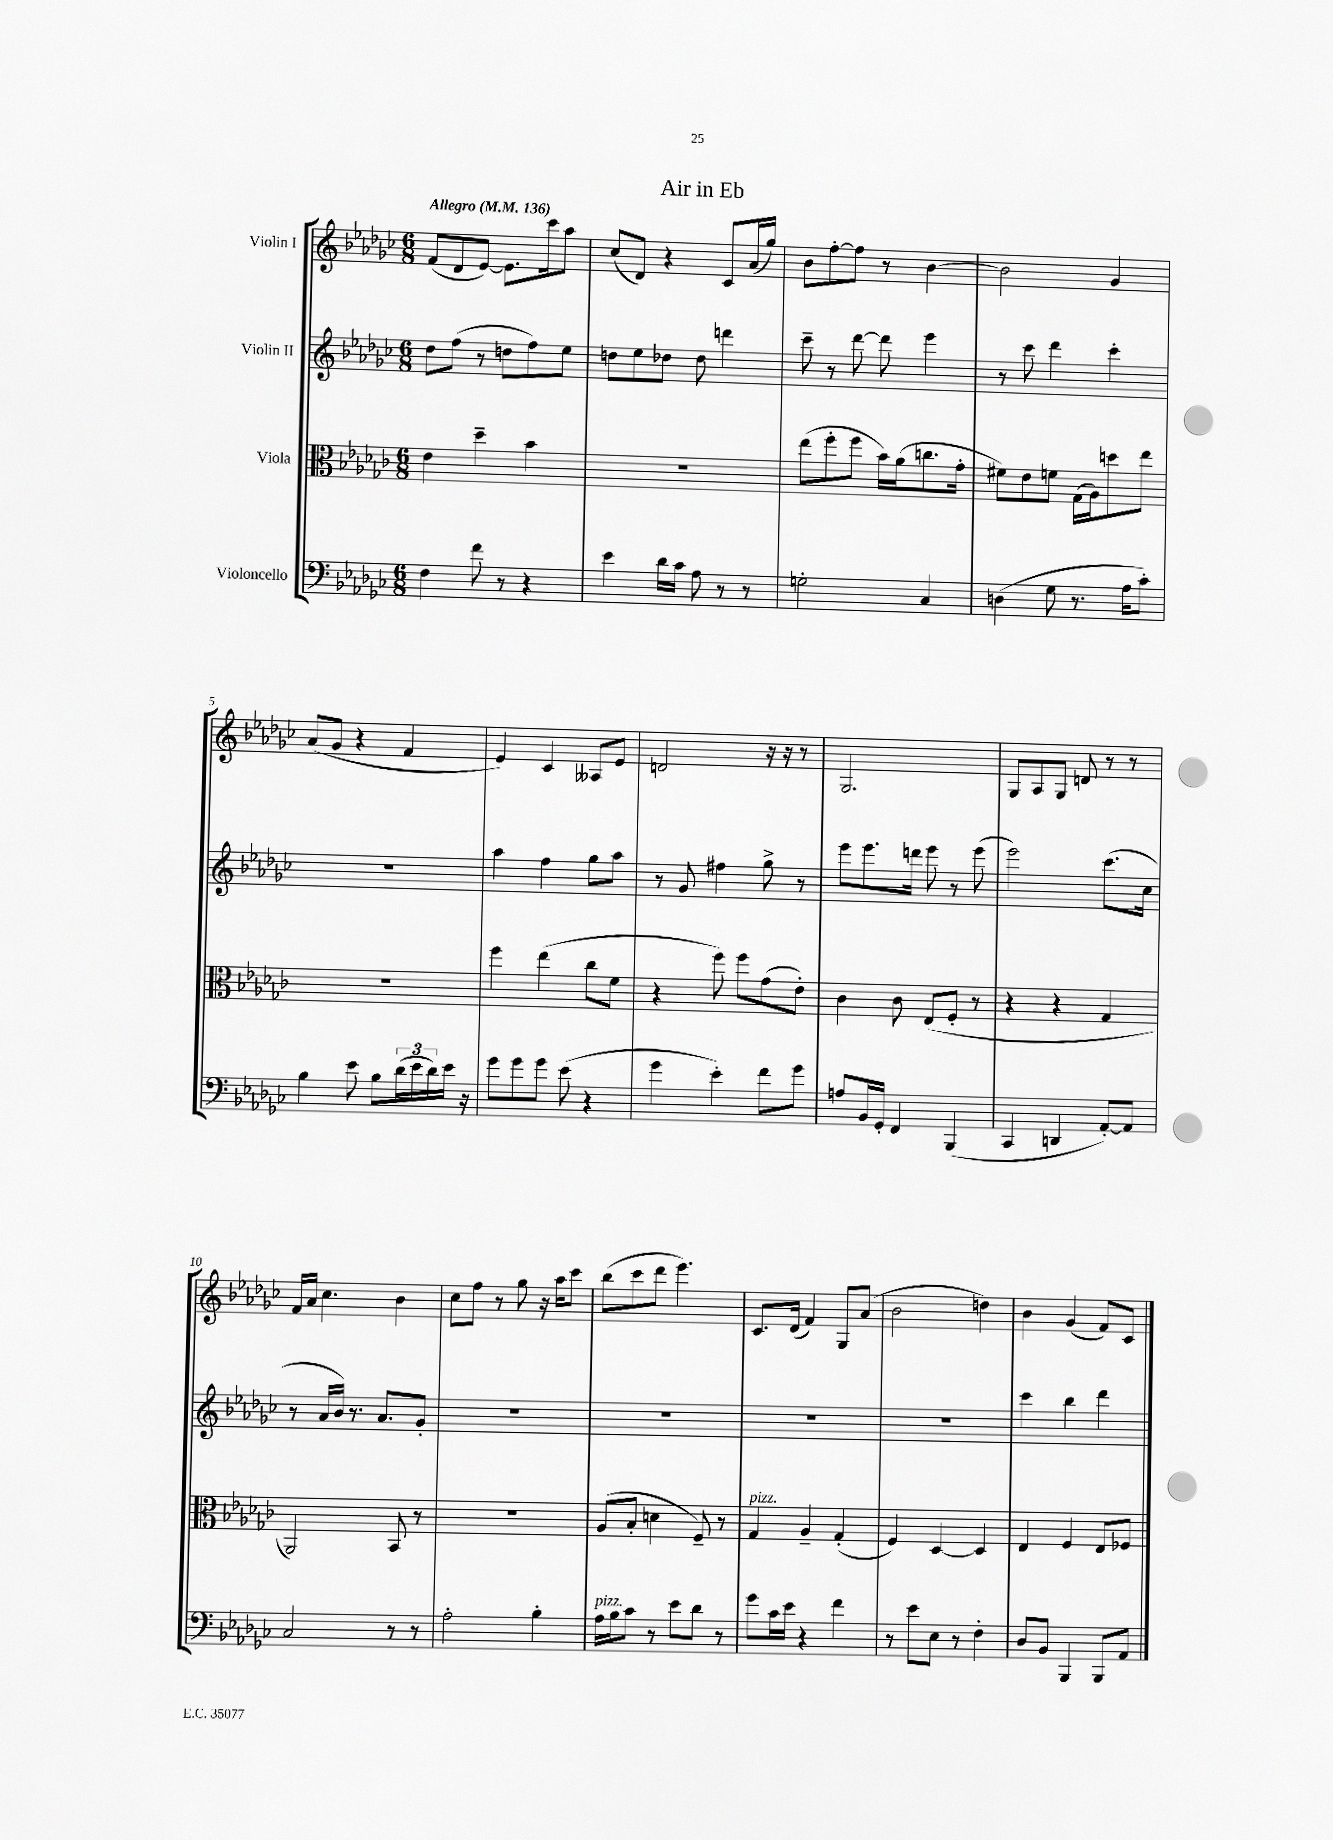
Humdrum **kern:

**kern	**kern	**kern	**kern
*staff4	*staff3	*staff2	*staff1
*clefF4	*clefC3	*clefG2	*clefG2
*k[b-e-a-d-g-c-]	*k[b-e-a-d-g-c-]	*k[b-e-a-d-g-c-]	*k[b-e-a-d-g-c-]
*M6/8	*M6/8	*M6/8	*M6/8
*MM136	*MM136	*MM136	*MM136
4F	4e-	8dd-	(8f
.	.	(8ff	8d-
8f	4dd-~	8r	[8e-)
8r	.	8dd	8.e-]
4r	4b-	8ff)	.
.	.	.	16ccc-
.	.	8ee-	8aa-
=	=	=	=
4e-	2.r	8dd	(8cc-
.	.	8ee-	8d-)
16d-	.	8dd-	4r
16c-	.	.	.
8A-	.	8dd-	.
8r	.	4ddd	8c-
8r	.	.	(16a-
.	.	.	16gg-)
=	=	=	=
2G'	(8ee-	8ccc-~	8b-
.	8ff'	8r	[8ff'
.	8ff	[8ddd-	8ff]
.	16b-)	8ddd-]	8r
.	(16a-	.	.
4C-	8.cc	4eee-	[4b-
.	16g-'	.	.
=	=	=	=
(4D	8f#)	8r	2b-]
.	8e-	8ccc-	.
8G-	8f	4ddd-	.
8.r	(16G-	.	.
.	16A-)	.	.
.	8dd	4ccc-'	4g-
16A-	.	.	.
8c-')	8ee-	.	.
=	=	=	=
4B-	2.r	2.r	(8a-
.	.	.	8g-
8e-	.	.	4r
8B-	.	.	.
(24d-	.	.	4f
24e-	.	.	.
24d-)	.	.	.
16e-	.	.	.
16r	.	.	.
=	=	=	=
8g-	4ff	4aa-	4e-)
8g-	.	.	.
8g-	(4ee-	4ff	4c-
(8e-	.	.	.
4r	8cc-	8gg-	8A--
.	8f	8aa-	8e-
=	=	=	=
4g-	4r	8r	2d
.	.	8g-	.
4e-')	8ff)	4ff#	.
.	8ff	.	.
8f	(8g-	8gg-^	16r
.	.	.	16r
8g-	8e-')	8r	8r
=	=	=	=
8A	4c-	8eee-	2.G-
16BB-	.	8.eee-	.
16GG-'	.	.	.
4FF	8c-	.	.
.	.	16ddd	.
.	(8E-	8eee-	.
(4BBB-	8F'	8r	.
.	8r	(8eee-	.
=	=	=	=
4CC-	4r	2eee-)	8G-
.	.	.	8A-
4DD	4r	.	8G-
.	.	.	8d
[8AA-')	4G-	(8.ccc-	8r
8AA-]	.	.	8r
.	.	16cc-	.
=	=	=	=
2C-	2AA-)	8r	16f
.	.	.	16a-
.	.	16a-	4.cc-
.	.	16b-)	.
.	.	8.r	.
.	.	8.a-	.
8r	8BB-	.	4b-
8r	8r	8g-'	.
=	=	=	=
2A-'	2.r	2.r	8cc-
.	.	.	8ff
.	.	.	8r
.	.	.	8gg-
4B-'	.	.	16r
.	.	.	16aa-
.	.	.	8ccc-
=	=	=	=
16A-	(8A-	2.r	(8bb-
16B-	.	.	.
8c-	8B-'	.	8ccc-
8r	4d	.	8ddd-
8e-	.	.	4.eee-)
8d-	8F~)	.	.
8r	8r	.	.
=	=	=	=
8g-	4G-	2.r	8.c-
16c-	.	.	.
16e-	.	.	(16d-
4r	4A-~	.	4f)
4f	(4G-'	.	8G-
.	.	.	(8a-
=	=	=	=
8r	4F)	2.r	2b-
8e-	.	.	.
8E-	[4D-	.	.
8r	.	.	.
4F'	4D-]	.	4dd)
=	=	=	=
8D-	4E-	4ccc-	4b-
8BB-	.	.	.
4BBB-	4F	4bb-	(4g-
8BBB-	8E-	4ddd-	8f)
8AA-	8F-	.	8c-
==	==	==	==
*-	*-	*-	*-
